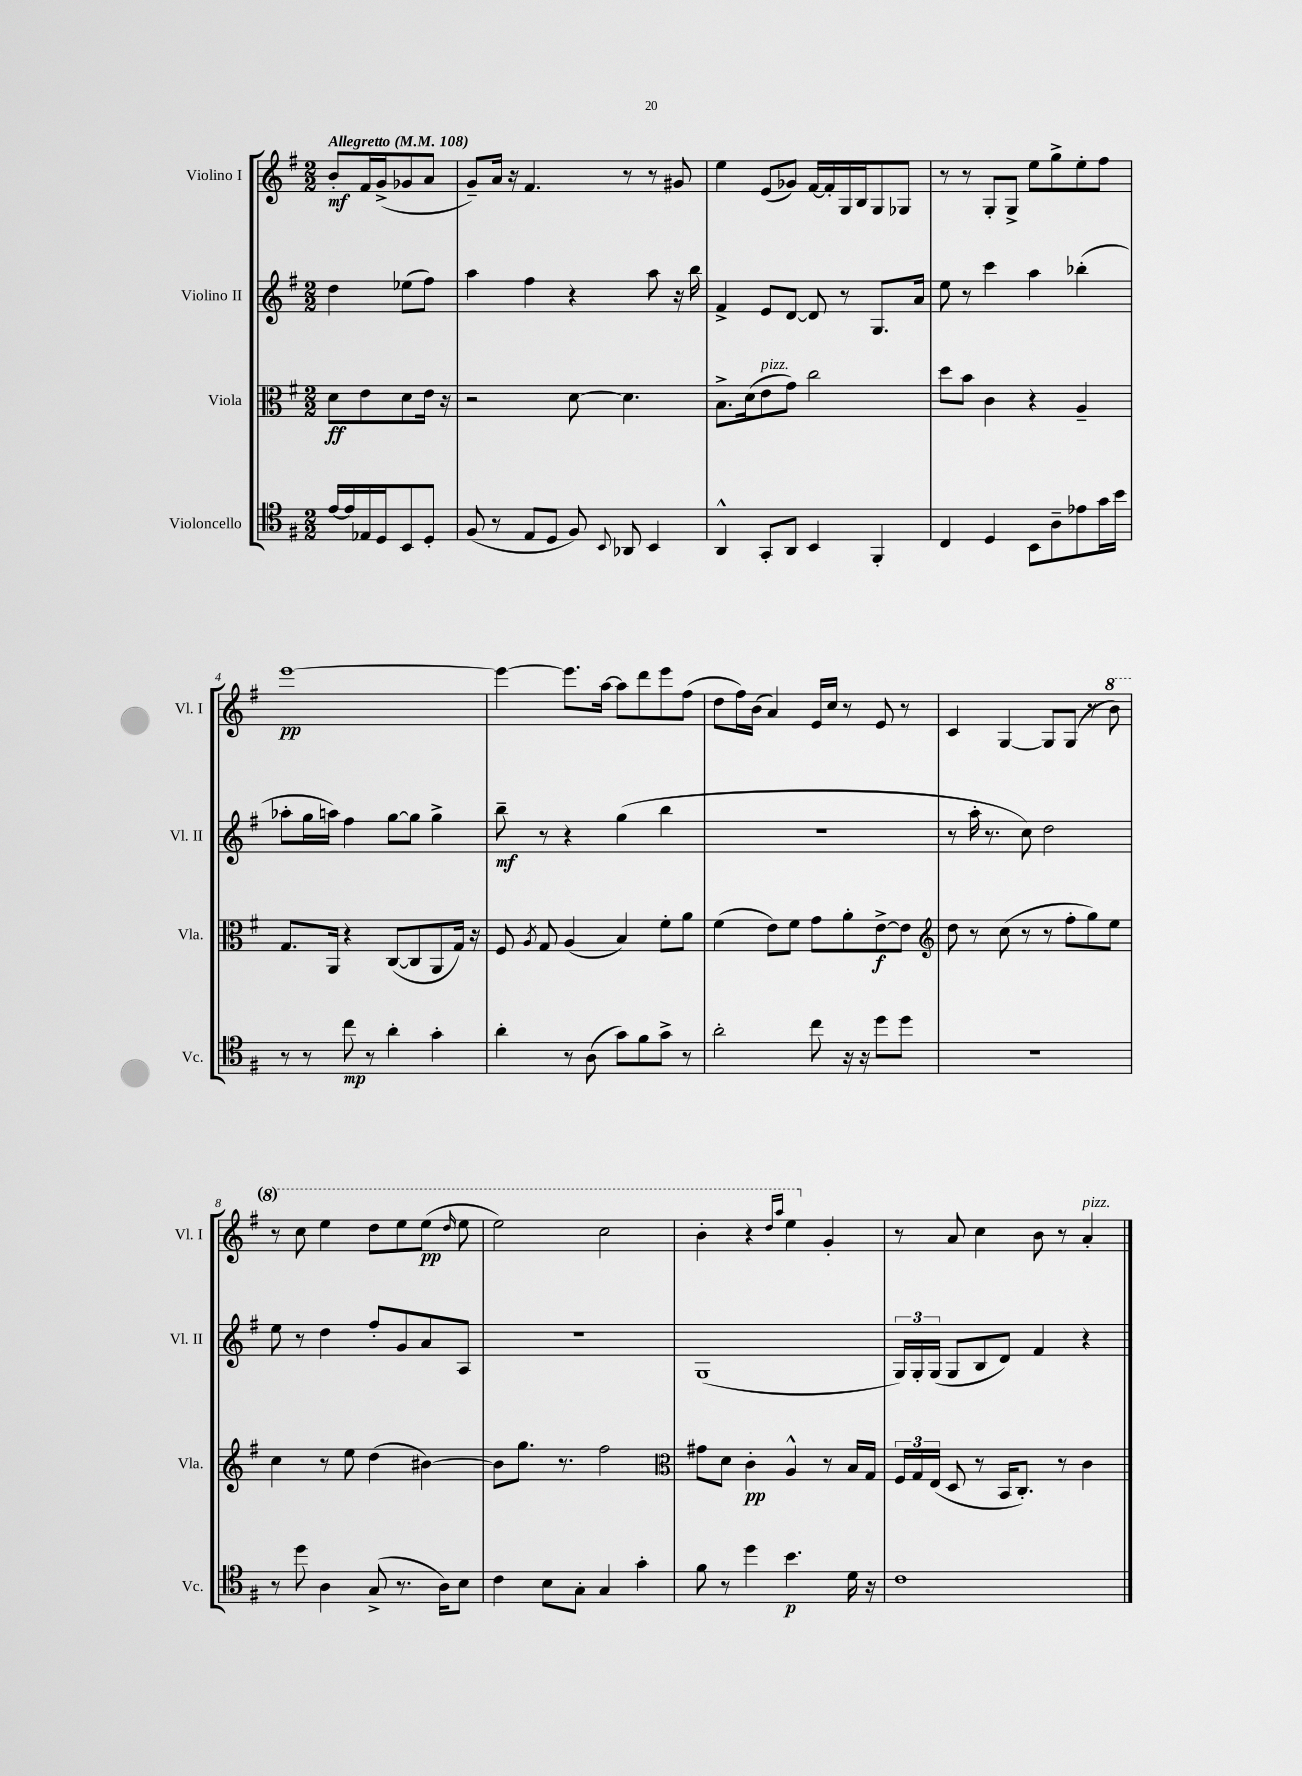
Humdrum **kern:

**kern	**dynam	**kern	**dynam	**kern	**dynam	**kern	**dynam
*part4	*part4	*part3	*part3	*part2	*part2	*part1	*part1
*staff4	*staff4	*staff3	*staff3	*staff2	*staff2	*staff1	*staff1
*I"Violoncello	*	*I"Viola	*	*I"Violino II	*	*I"Violino I	*
*I'Vc.	*	*I'Vla.	*	*I'Vl. II	*	*I'Vl. I	*
*clefC4	*	*clefC3	*	*clefG2	*	*clefG2	*
*k[f#]	*	*k[f#]	*	*k[f#]	*	*k[f#]	*
*M2/2	*	*M2/2	*	*M2/2	*	*M2/2	*
*MM108	*	*MM108	*	*MM108	*	*MM108	*
=	=	=	=	=	=	=	=
!	!	!	!	!	!	!LO:TX:a:B:t=Allegretto	!
[16e/LL	.	8d\L	ff	4dd\	.	8b'/L	mf
16e/]	.	.	.	.	.	.	.
16E-X/	.	8e\	.	.	.	16f#/L	.
16D/J	.	.	.	.	.	(16g^/J	.
8BB/	.	8d\	.	(8ee-X\L	.	8g-X/	.
8D'/J	.	16e\Jk	.	8ff#\J)	.	8a/J	.
.	.	16r	.	.	.	.	.
=1	=1	=1	=1	=1	=1	=1	=1
(8F#/	.	2r	.	4aa\	.	8g~/L)	.
8r	.	.	.	.	.	16a/Jk	.
.	.	.	.	.	.	16r	.
8E/L	.	.	.	4ff#\	.	4.f#/	.
8D/J	.	.	.	.	.	.	.
8F#/)	.	[8d\	.	4r	.	.	.
8qqBB/	.	.	.	.	.	.	.
8AA-X/	.	4.d\]	.	.	.	8r	.
4BB/	.	.	.	8aa\	.	8r	.
.	.	.	.	16r	.	8g#X/	.
.	.	.	.	16bb\	.	.	.
=2	=2	=2	=2	=2	=2	=2	=2
4AA^^/	.	8.B^\L	.	4f#^/	.	4ee\	.
.	.	(16d\k	.	.	.	.	.
!	!	!LO:TX:a:i:t=pizz.	!	!	!	!	!
8GG'/L	.	8e\	.	8e/L	.	(8e/L	.
8AA/J	.	8g\J)	.	[8d/J	.	8g-X/J)	.
4BB/	.	2cc\	.	8d/]	.	[16f#/LL	.
.	.	.	.	.	.	16f#'/]	.
.	.	.	.	8r	.	16G/	.
.	.	.	.	.	.	16B/J	.
4FF#'/	.	.	.	8.G/L	.	8G/	.
.	.	.	.	.	.	8G-X/J	.
.	.	.	.	16a/Jk	.	.	.
=3	=3	=3	=3	=3	=3	=3	=3
4C/	.	8dd\L	.	8ee\	.	8r	.
.	.	8b\J	.	8r	.	8r	.
4D/	.	4c\	.	4ccc\	.	8G'/L	.
.	.	.	.	.	.	8G^/J	.
8BB\L	.	4r	.	4aa\	.	8ee\L	.
8A~\	.	.	.	.	.	8gg^\	.
8e-X\	.	4A~/	.	(4bb-X'\	.	8ee'\	.
16g\L	.	.	.	.	.	8ff#\J	.
16b\JJ	.	.	.	.	.	.	.
!!LO:LB:g=z
=4	=4	=4	=4	=4	=4	=4	=4
8r	.	8.G/L	.	8aa-X'\L	.	[1eee	pp
8r	.	.	.	16gg\L	.	.	.
.	.	16AA/Jk	.	16aan\JJ)	.	.	.
8cc\	mp	4r	.	4ff#\	.	.	.
8r	.	.	.	.	.	.	.
4a'\	.	([8C/L	.	[8gg\L	.	.	.
.	.	8C/]	.	8gg\J]	.	.	.
4g'\	.	8AA/	.	4gg^\	.	.	.
.	.	16G/Jk)	.	.	.	.	.
.	.	16r	.	.	.	.	.
=5	=5	=5	=5	=5	=5	=5	=5
4a'\	.	8F#/	.	8bb~\	mf	4eee\_	.
.	.	8qA/	.	.	.	.	.
.	.	8G/	.	8r	.	.	.
8r	.	(4A/	.	4r	.	8.eee\L]	.
(8A\	.	.	.	.	.	.	.
.	.	.	.	.	.	[16aa\Jk	.
8g\L)	.	4B/)	.	(4gg\	.	8aa\L]	.
8f#\	.	.	.	.	.	8ddd\	.
8g^\J	.	8f#'\L	.	4bb\	.	8eee\	.
8r	.	8a\J	.	.	.	(8ff#\J	.
=6	=6	=6	=6	=6	=6	=6	=6
2a'\	.	(4f#\	.	1r	.	8dd\L	.
.	.	.	.	.	.	16ff#\L)	.
.	.	.	.	.	.	(16b\JJ	.
.	.	8e\L)	.	.	.	4a/)	.
.	.	8f#\J	.	.	.	.	.
8cc\	.	8g\L	.	.	.	16e/LL	.
.	.	.	.	.	.	16cc/JJ	.
16r	.	8a'\	.	.	.	8r	.
16r	.	.	.	.	.	.	.
8dd\L	.	[8e^\	f	.	.	8e/	.
8dd\J	.	8e\J]	.	.	.	8r	.
=7	=7	=7	=7	=7	=7	=7	=7
*	*	*clefG2	*	*	*	*	*
1r	.	8dd\	.	8r	.	4c/	.
.	.	8r	.	16aa'\	.	.	.
.	.	.	.	8.r	.	.	.
.	.	(8cc\	.	.	.	[4G/	.
.	.	8r	.	8cc\)	.	.	.
.	.	8r	.	2dd\	.	8G/L]	.
.	.	8ff#'\L	.	.	.	(8G/J	.
.	.	8gg\)	.	.	.	8r	.
*	*	*	*	*	*	*8va	*
.	.	8ee\J	.	.	.	8bb\)	.
!!LO:LB:g=z
=8	=8	=8	=8	=8	=8	=8	=8
8r	.	4cc\	.	8ee\	.	8r	.
8dd\	.	.	.	8r	.	8ccc\	.
4A\	.	8r	.	4dd\	.	4eee\	.
.	.	8ee\	.	.	.	.	.
(8G^/	.	(4dd\	.	8ff#'/L	.	8ddd\L	.
8.r	.	.	.	8g/	.	8eee\	.
.	.	[4b#X\)	.	8a/	.	(8eee\J	pp
16A\KL)	.	.	.	.	.	.	.
.	.	.	.	.	.	16qqddd/	.
8B\J	.	.	.	8A/J	.	8eee\	.
=9	=9	=9	=9	=9	=9	=9	=9
4c\	.	8b#\L]	.	1r	.	2eee\)	.
.	.	8.gg\J	.	.	.	.	.
8B\L	.	.	.	.	.	.	.
.	.	8.r	.	.	.	.	.
8G'\J	.	.	.	.	.	.	.
4G/	.	2ff#\	.	.	.	2ccc\	.
4g'\	.	.	.	.	.	.	.
=10	=10	=10	=10	=10	=10	=10	=10
*	*	*clefC3	*	*	*	*	*
8f#\	.	8g#X\L	.	(1G	.	4bb'\	.
8r	.	8d\J	.	.	.	.	.
4dd\	.	4c'\	pp	.	.	4r	.
.	.	.	.	.	.	16qqddd/LL	.
.	.	.	.	.	.	16qqaaa/JJ	.
4.b\	p	4A^^/	.	.	.	4eee\	.
*	*	*	*	*	*	*X8va	*
.	.	8r	.	.	.	4g'/	.
16d\	.	16B/LL	.	.	.	.	.
16r	.	16G/JJ	.	.	.	.	.
=11	=11	=11	=11	=11	=11	=11	=11
1c	.	24F#/LL	.	24G/LL)	.	8r	.
.	.	24G/	.	24G'/	.	.	.
.	.	(24E/JJ	.	(24G/JJ	.	.	.
.	.	8D/	.	8G/L	.	8a/	.
.	.	8r	.	8B/	.	4cc\	.
.	.	16BB/KL	.	8d/J)	.	.	.
.	.	8.C'/J)	.	.	.	.	.
.	.	.	.	4f#/	.	8b\	.
.	.	8r	.	.	.	8r	.
!	!	!	!	!	!	!LO:TX:a:i:t=pizz.	!
.	.	4c\	.	4r	.	4a'/	.
==	==	==	==	==	==	==	==
*-	*-	*-	*-	*-	*-	*-	*-
